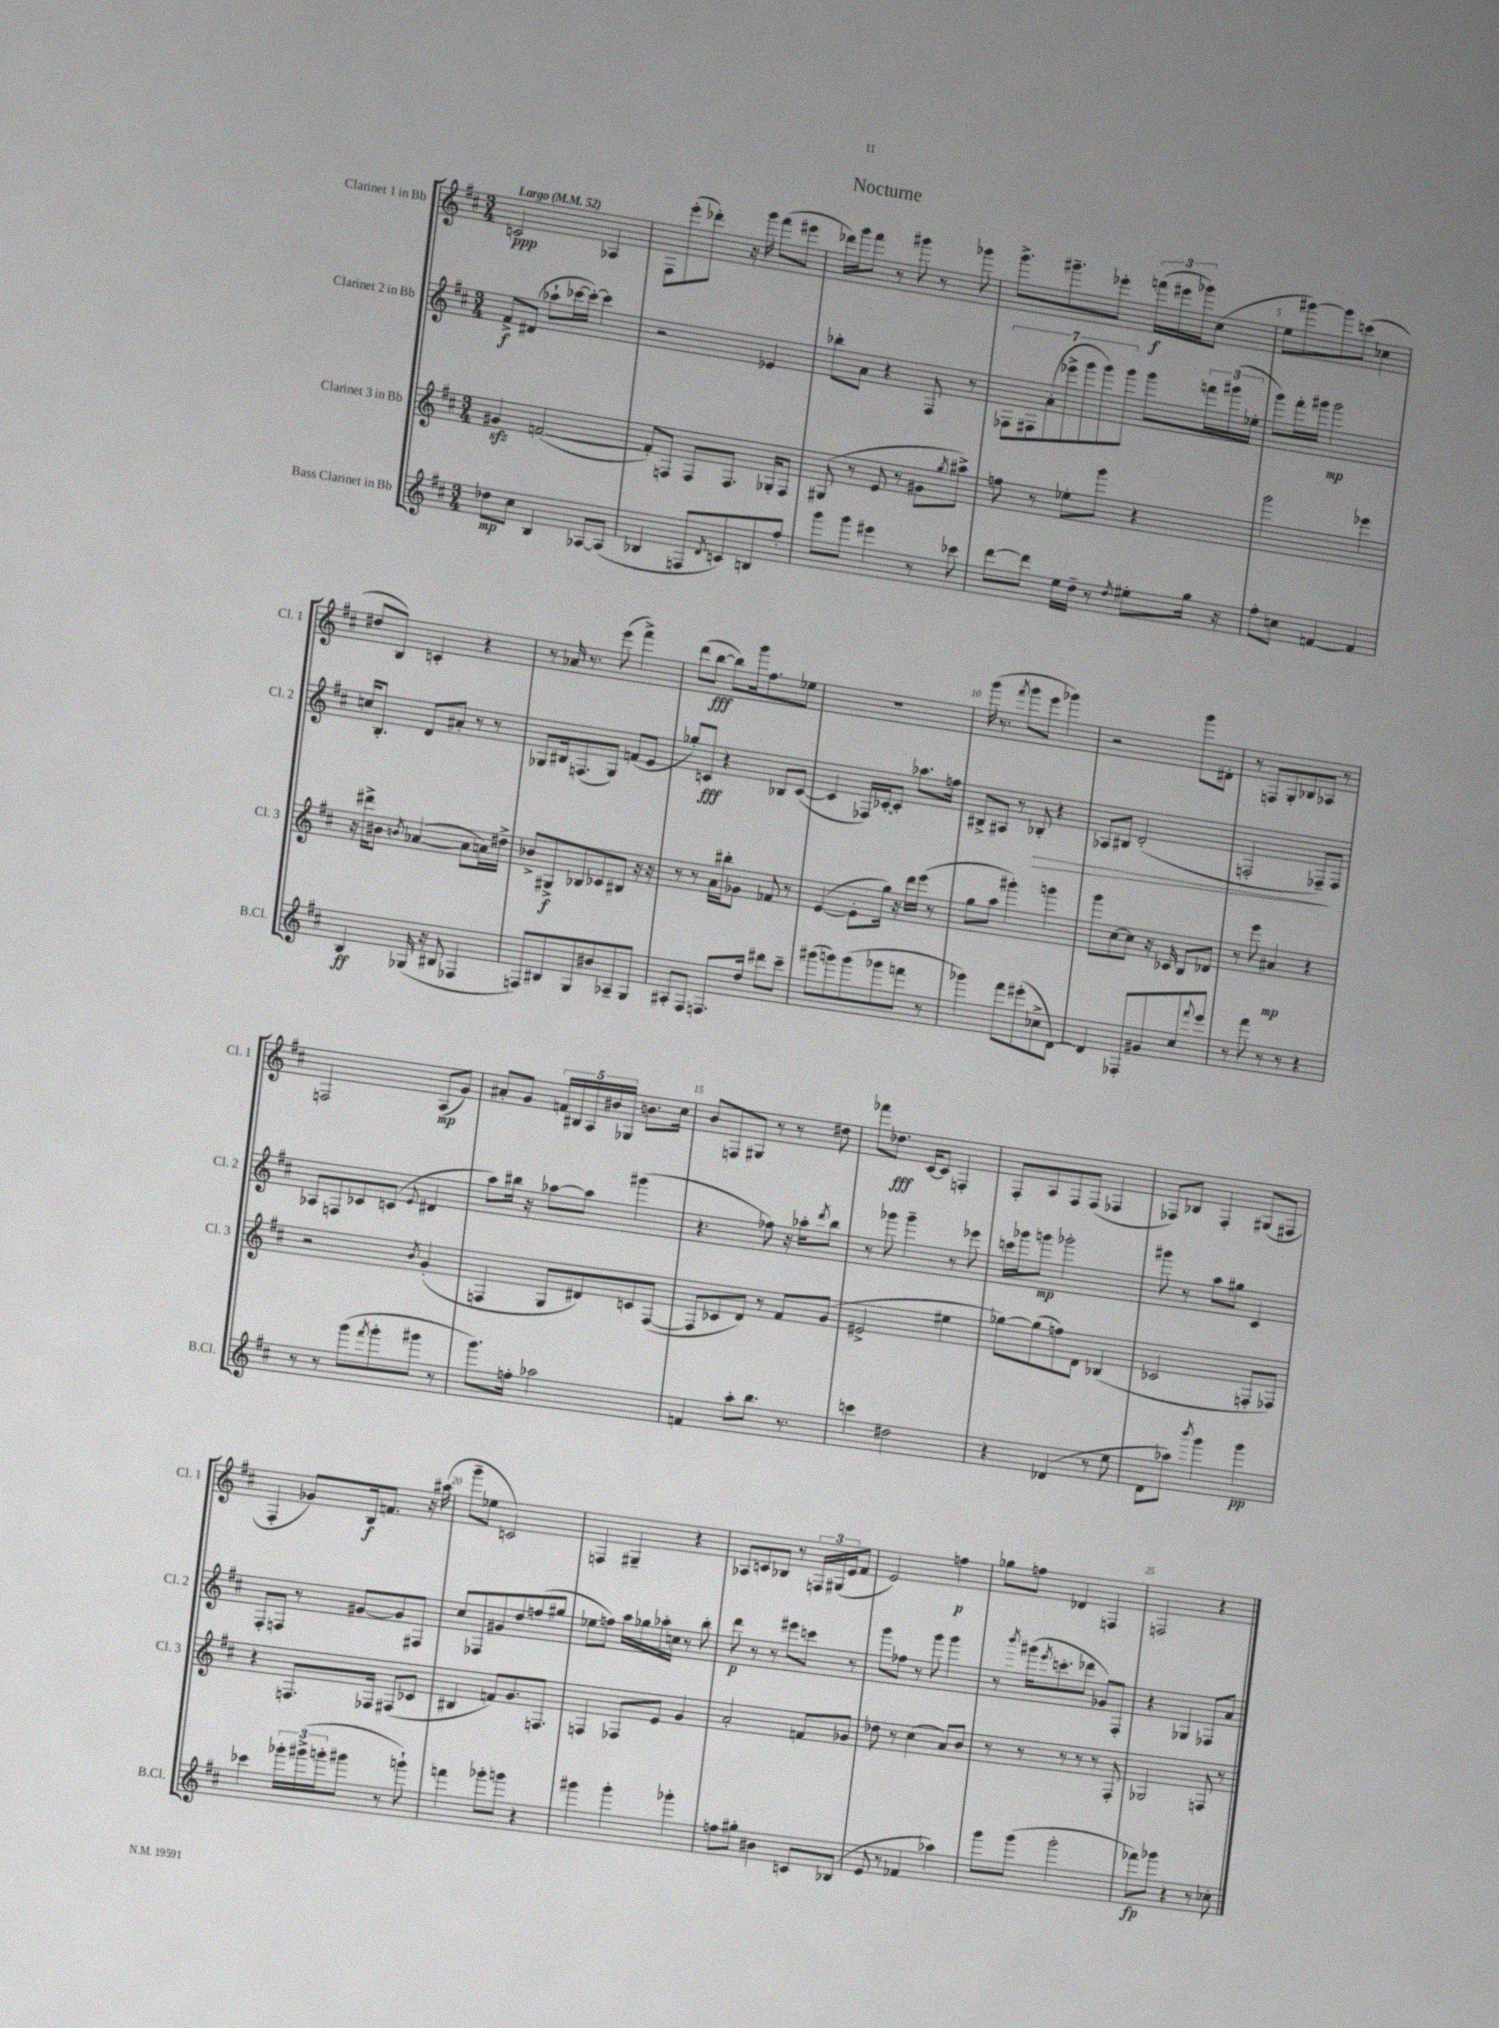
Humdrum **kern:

**kern	**kern	**kern	**kern
*staff4	*staff3	*staff2	*staff1
*clefG2	*clefG2	*clefG2	*clefG2
*k[f#c#]	*k[f#c#]	*k[f#c#]	*k[f#c#]
*M3/4	*M3/4	*M3/4	*M3/4
*MM52	*MM52	*MM52	*MM52
8dd-	4g#	8f#^	2c
8cc#	.	(8d#	.
4B	([2f	8aa-`	.
.	.	[16ccc-	.
.	.	16ccc-'_)	.
[8A-	.	4ccc-]	4A-
(8A-]	.	.	.
=	=	=	=
4B-	8f'])	2r	8F#
.	8F	.	(8eee'
8F	8F	.	8ddd-')
8qd	.	.	.
8c)	8.F	.	16r
.	.	.	16ggg
8B	.	4e-	(8fff#
.	16G-'	.	.
8ff#'	8F	.	8eee#
=	=	=	=
8ggg	(8G#	8bb-'	16ddd-)
.	.	.	16ggg
8ggg	8r	8a	8fff#
4eee#	8e	4r	8r
.	8r	.	8ggg#
8r	8g#	8F#	8r
.	8qgg	.	.
8ccc-	8aa#^)	8r	8ggg-
=	=	=	=
[8ddd	8ff	14F-	8.ggg^
.	.	14F#	.
8ddd]	8r	.	.
.	.	(14a'	.
.	.	.	8.ggg#~
.	.	14eee-^	.
16ee	8ee-'	.	.
.	.	14ggg	.
16dd~	.	.	.
.	.	14ggg)	.
8r	8ggg	.	8eee-'
.	.	14ggg	.
8qdd	.	.	.
8ee#'	4r	8ggg	(24fff
.	.	.	24eee#
.	.	.	24ggg-)
16gg	.	24fff	(8cc#
.	.	(24ggg#	.
16r	.	.	.
.	.	24ee-'	.
=	=	=	=
8ff#'	2ggg	8ggg)	8ee
8cc	.	16fff#'	[8ggg#)
.	.	16ggg#	.
[4f	.	2ggg#	8ggg#]
.	.	.	(8ccc
4f]	4eee-	.	4cc-
=	=	=	=
4B	16r	16cc	8dd#
.	16ddd#^	8.B'	.
.	8b#	.	8B)
.	8qb	.	.
(16G-	([4a-	8d	4c'
16r	.	.	.
8B#	.	8a#'	.
4F-	8a-]	8r	4r
.	16a)	8r	.
.	16dd#^	.	.
=	=	=	=
8F)	8b-^	8G-	8r
8B#	8G#^	16B#	16a-
.	.	(8.F	8.r
8G	8B-	.	.
8b#	8c-	8G-)	(8eee
8A-~	8B#	(8f	4fff#^)
8G	16r	8e	.
.	16r	.	.
=	=	=	=
8A#'	8r	8gg-')	(8ddd
8F#	8r	8c	[8bb
8.F	16a	4r	8bb])
.	16bb#'	.	.
.	8g-	.	16ggg
16dd	.	.	8.ff#
8ddd#	8f-	8B-	.
8ccc#~	8r	([8c	8ee-
=	=	=	=
(8ggg#	([4e	4c]	2.r
8ggg)	.	.	.
(8ggg	8e']	16F-)	.
.	.	[16c-'	.
8ggg-	16gg)	8c-']	.
.	16r	.	.
8fff	16ddd	8.aa-	.
.	(16eee	.	.
8r	8r	.	.
.	.	16ff	.
=	=	=	=
4ggg-)	8gg	8B#^	(16ggg
.	.	.	8.r
.	8aa	8A#	.
.	.	.	8qfff#
8fff#	4ggg#')	8r	8ggg
(8eee#'	.	8B-'	8eee
8cc-^	4ggg	4r	4ggg-)
[8d)	.	.	.
=	=	=	=
4d]	8ggg	8A-	2r
.	[8cc#	8B#	.
8F-'	8cc#]	(2d'	.
8g#	16r	.	.
.	16c-	.	.
8cc#	8B	.	8ggg
8qqfff#	.	.	.
8eee	8d-	.	8d#'
=	=	=	=
8r	8r	2F'	8r
8fff#	8eee	.	8F
8r	4a#	.	8G'
8r	.	.	8B-
4r	4r	8F-~)	8A-
.	.	8F-	8r
=	=	=	=
8r	2r	8A-	2F
8r	.	8F	.
(8ggg	.	8c-	.
8qfff#	.	.	.
8ggg'	.	(8c	.
.	8qb	8qqe	.
8ggg#	(4g'	4d#	(8A
8r	.	.	8g)
=	=	=	=
8.ggg)	4F	8aa)	8a#'
.	.	16bb#	8g
16ff'	.	16r	.
2aa-	8G	[8aa-	20f
.	.	.	20B#
.	.	.	20A
.	8d#)	8aa-]	.
.	.	.	20b#
.	.	.	20G-
.	8c	(4ggg#	8.b
.	([8F	.	.
.	.	.	16cc#
=	=	=	=
4f	8F]	4.r	8b
.	8c-	.	8F
8aa'	8d)	.	8G#
8.bb	8r	8ff-)	8r
.	8f#	16r	8r
8.r	.	16aa-'	.
.	.	8qddd	.
.	(8g	8bb	8dd#
=	=	=	=
4ccc	2e#^	8r	8fff-
.	.	8ggg-	8.dd-
2dd#	.	4ggg-~	.
.	.	.	[16c#
.	.	.	8c#]
.	4ee#	8r	4F'
.	.	8eee-	.
=	=	=	=
4r	[8gg-)	16ccc	8F#'
.	.	16ggg-	.
.	(8gg-]	8ggg	8A
(4d-	8ff)	2ggg-'	8F#
.	8d	.	(8F#
8r	(4B-	.	4F-
8ee	.	.	.
=	=	=	=
8d	2c-	8ggg#	8F-)
8aa-)	.	8r	8B-
8qbbb	.	.	.
4ggg	.	8aa	4F-'
.	.	8gg#	.
4ggg	8F'	4c#	(8G#
.	8F-)	.	8F#
=	=	=	=
4ccc-	4r	8F#'	4F#'
.	.	8F	.
24ggg-'	8.F	8r	8g-)
(24ggg#^	.	.	.
24ggg'	.	.	.
8ggg#	.	[8g#	16B
.	16F-	.	8.f
8r	(8F#	8g#]	.
8ggg`)	8c-	8F#	16r
.	.	.	(16aa#
=	=	=	=
4fff	4B#	8cc#	8ggg~
.	.	8F-	8ee-
8ggg-'	8f)	8g#	2c)
8ggg	8.g	8dd	.
4r	.	(8ff	.
.	8.F	.	.
.	.	8gg#	.
=	=	=	=
4ggg#	4F	8ee-	4F
.	.	8ff)	.
4ggg#'	8F-	16aa	4G#~
.	.	16gg-	.
.	8e	16aa-'	.
.	.	16cc	.
4ggg-'	4g	8r	4r
.	.	8bb'	.
=	=	=	=
8ff	2a'	8ddd	8A-
8gg#'	.	8r	8c
4b#	.	8r	8B-
.	.	8eee#	8r
8c	8f	8ccc	24F
.	.	.	(24G#
.	.	.	24e
(8B-	8g-	8r	8f#
=	=	=	=
8e	8dd-	8ggg	2e)
8r	8r	8ff-	.
4f-	(4cc#	8r	.
.	.	8ggg	.
4aa-)	8a)	4ggg	4ff
.	8b	.	.
=	=	=	=
8ggg	8r	8r	8gg-
.	.	8qbbb	.
(8ggg	8r	(16ggg#	8ff
.	.	8qeee	.
.	.	8.ccc'	.
2ggg'	8r	.	4d-
.	8r	8ddd-	.
.	8r	8g-)	4F
.	8F#'	8F#'	.
=	=	=	=
8fff-)	2G-	4r	2F
8ggg-	.	.	.
4r	.	4G-	.
8r	8F	8F-	4r
8cc-'	8r	8a	.
==	==	==	==
*-	*-	*-	*-
